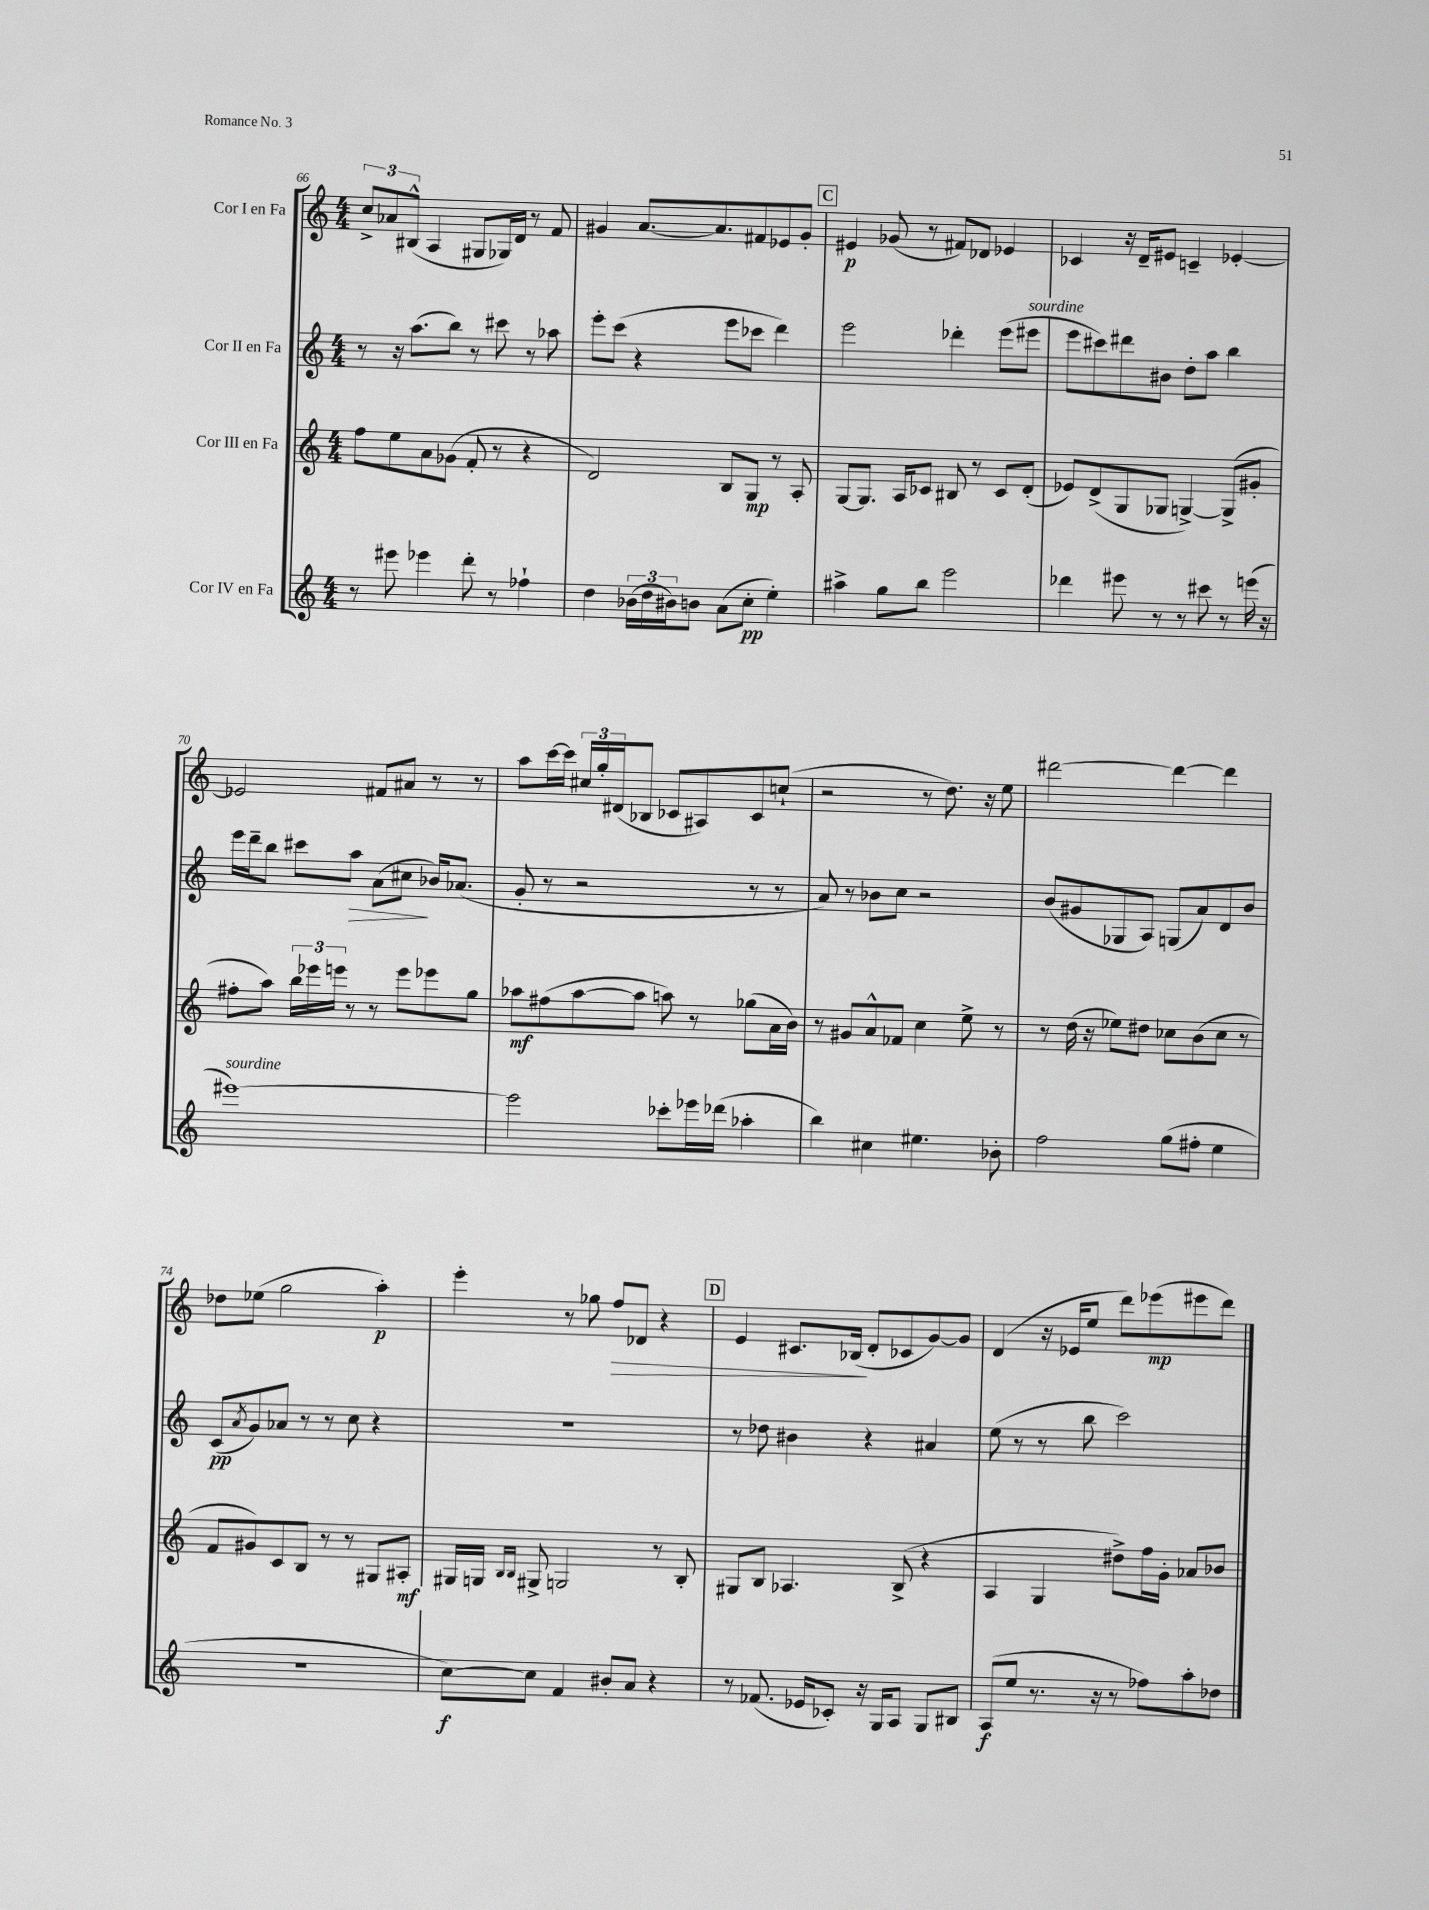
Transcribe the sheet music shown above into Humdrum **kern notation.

**kern	**kern	**kern	**kern
*staff4	*staff3	*staff2	*staff1
*clefG2	*clefG2	*clefG2	*clefG2
*k[]	*k[]	*k[]	*k[]
*M4/4	*M4/4	*M4/4	*M4/4
8r	8ff\L	8r	12cc^/L
.	.	.	12a-/
8eee#\	8ee\	16r	.
.	.	.	(12B#^^/J
.	.	(8.aa\L	.
4eee-\	8a\	.	4A/
.	(8g-\J	8bb\J)	.
8ddd'\	8f'/	8r	8G#/L
8r	8r	8ccc#\	16G-/L)
.	.	.	16d/JJ
4ff-`\	4r	8r	8r
.	.	8aa-\	8f/
=	=	=	=
4dd\	2d/)	8eee'\L	4g#/
.	.	(8ccc\J	.
(24b-\LL	.	4r	[8.a/L
24dd\	.	.	.
24b#\J)	.	.	.
8b\J	.	.	.
.	.	.	8.a/]
(8a\L	8B/L	8eee\L	.
8cc'\J	8G/J	8ccc-\J	8f#/
4ee'\)	8r	4ddd\)	8e-/
.	8A'/	.	8g#'/J
=	=	=	=
4aa#^\	[8G/L	2eee\	4e#/
.	8.G/]J	.	.
8gg\L	.	.	(8g-/
.	16A/LK	.	.
8bb\J	8c-/J	.	8r
2eee\	8B#/	4ddd-'\	8f#/L)
.	8r	.	8d-/J
.	8c-/L	(8eee\L	4e-/
.	(8d'/J	8eee#\J	.
=	=	=	=
4ddd-\	8e-/L)	8eee\L	4c-/
.	(8d^/	8ccc#\)	.
8eee#\	8G/	8ddd#\	16r
.	.	.	16d~/LK
8r	8G-/J	8b#\J	8e#/J
8r	[4G^/)	8dd'\L	4c~/
8ccc#\	.	8aa\J	.
8r	(8G^/]L	4bb\	[4e-'/
(16eee\	8g#'/J	.	.
16r	.	.	.
=	=	=	=
[1eee#)	8ff#'\L	16eee\LL	2e-/]
.	.	16ddd~\J	.
.	8aa\J)	8bb\J	.
.	24bb\LL	8ccc#\L	.
.	24eee-\	.	.
.	24eee\JJ	.	.
.	8r	8aa\J	.
.	8r	(8a\L	8f#/L
.	8eee\L	8cc#\J	8a#/J
.	8eee-\	16b-/LK)	8r
.	.	(8.a-/J	.
.	8gg\J	.	8r
=	=	=	=
2eee#\]	8aa-\L	8g'/	8aa\L
.	(8ff#\	8r	[16ccc\L
.	.	.	16ccc\]JJ
.	[8aa-\	2r	24cc#/LL
.	.	.	24gg'/
.	.	.	(24d#/J
.	8aa-\]J	.	8B-/J
8ccc-'\L	8aa\)	.	8c-/L
16eee-\L	8r	.	8A#/)
(16ddd-\JJ	.	.	.
4aa-'\	(8gg-\L	8r	8c-/
.	16a\L	8r	(8cc`/J
.	16b\JJ)	.	.
=	=	=	=
4bb\)	8r	8a/)	2r
.	8g#/L	8r	.
4cc#\	8a^^/	8b-\L	.
.	8f-/J	8cc\J	.
4.ee#\	4cc\	2r	8r
.	.	.	8.dd\)
.	8ee^\	.	.
.	.	.	16r
8b-'\	8r	.	8ee\
=	=	=	=
2ff\	8r	(8b/L	[2ddd#\
.	(16dd\	8g#/	.
.	16r	.	.
.	8ee-\L)	8G-/	.
.	8dd#\J	8A/J)	.
(8gg\L	8cc-\L	(8G/L	4ddd#\_
8ff#'\J	(8b\	8a/)	.
4ee\	8cc-\J	8d/	4ddd#\]
.	8r	8b/J	.
=	=	=	=
1r	8f/L	(8c/L	8dd-\L
.	.	8qa/	.
.	8g#/)	8g/)	(8ee-\J
.	8c/	8a-/J	2gg\
.	8B/J	8r	.
.	8r	8r	.
.	8r	8cc\	.
.	8G#/L	4r	4aa'\)
.	8A#'/J	.	.
=	=	=	=
[8cc\L)	16G#/LL	1r	4eee'\
.	16G/JJ	.	.
.	16qqB/LL	.	.
.	16qqB/JJ	.	.
8cc\]J	8G#^/	.	.
4f/	2G/	.	8r
.	.	.	8gg-\
8b#'/L	.	.	8ff/L
8a/J	.	.	8d-/J
4r	8r	.	4r
.	8B'/	.	.
=	=	=	=
8r	8G#/L	8r	4e/
(8.f-/	8B/J	8dd-\	.
.	4.A-/	4b#\	8.c#/L
16e-/LK	.	.	.
8c-'/J)	.	.	.
.	.	.	(16B-/Jk
16r	.	4r	8d'/L
16G/LK	.	.	.
8A/J	(8B^/	.	8c-/
8G/L	4r	4a#/	[8g/)
8B#/J	.	.	8g/]J
=	=	=	=
(8A/L	4A/	(8ee\	(4d/
8ee/J	.	8r	.
8.r	4G/	8r	16r
.	.	.	16e-/LK
.	.	8bb\	8ee/J
16r	.	.	.
8r	8dd#^\L)	2ccc\)	8ddd\L)
8ff-\L)	16ff\L	.	(8eee-\
.	16g'\JJ	.	.
8aa'\	8a-/L	.	8eee#\
8dd-\J	8b-/J	.	8ddd\J)
==	==	==	==
*-	*-	*-	*-
